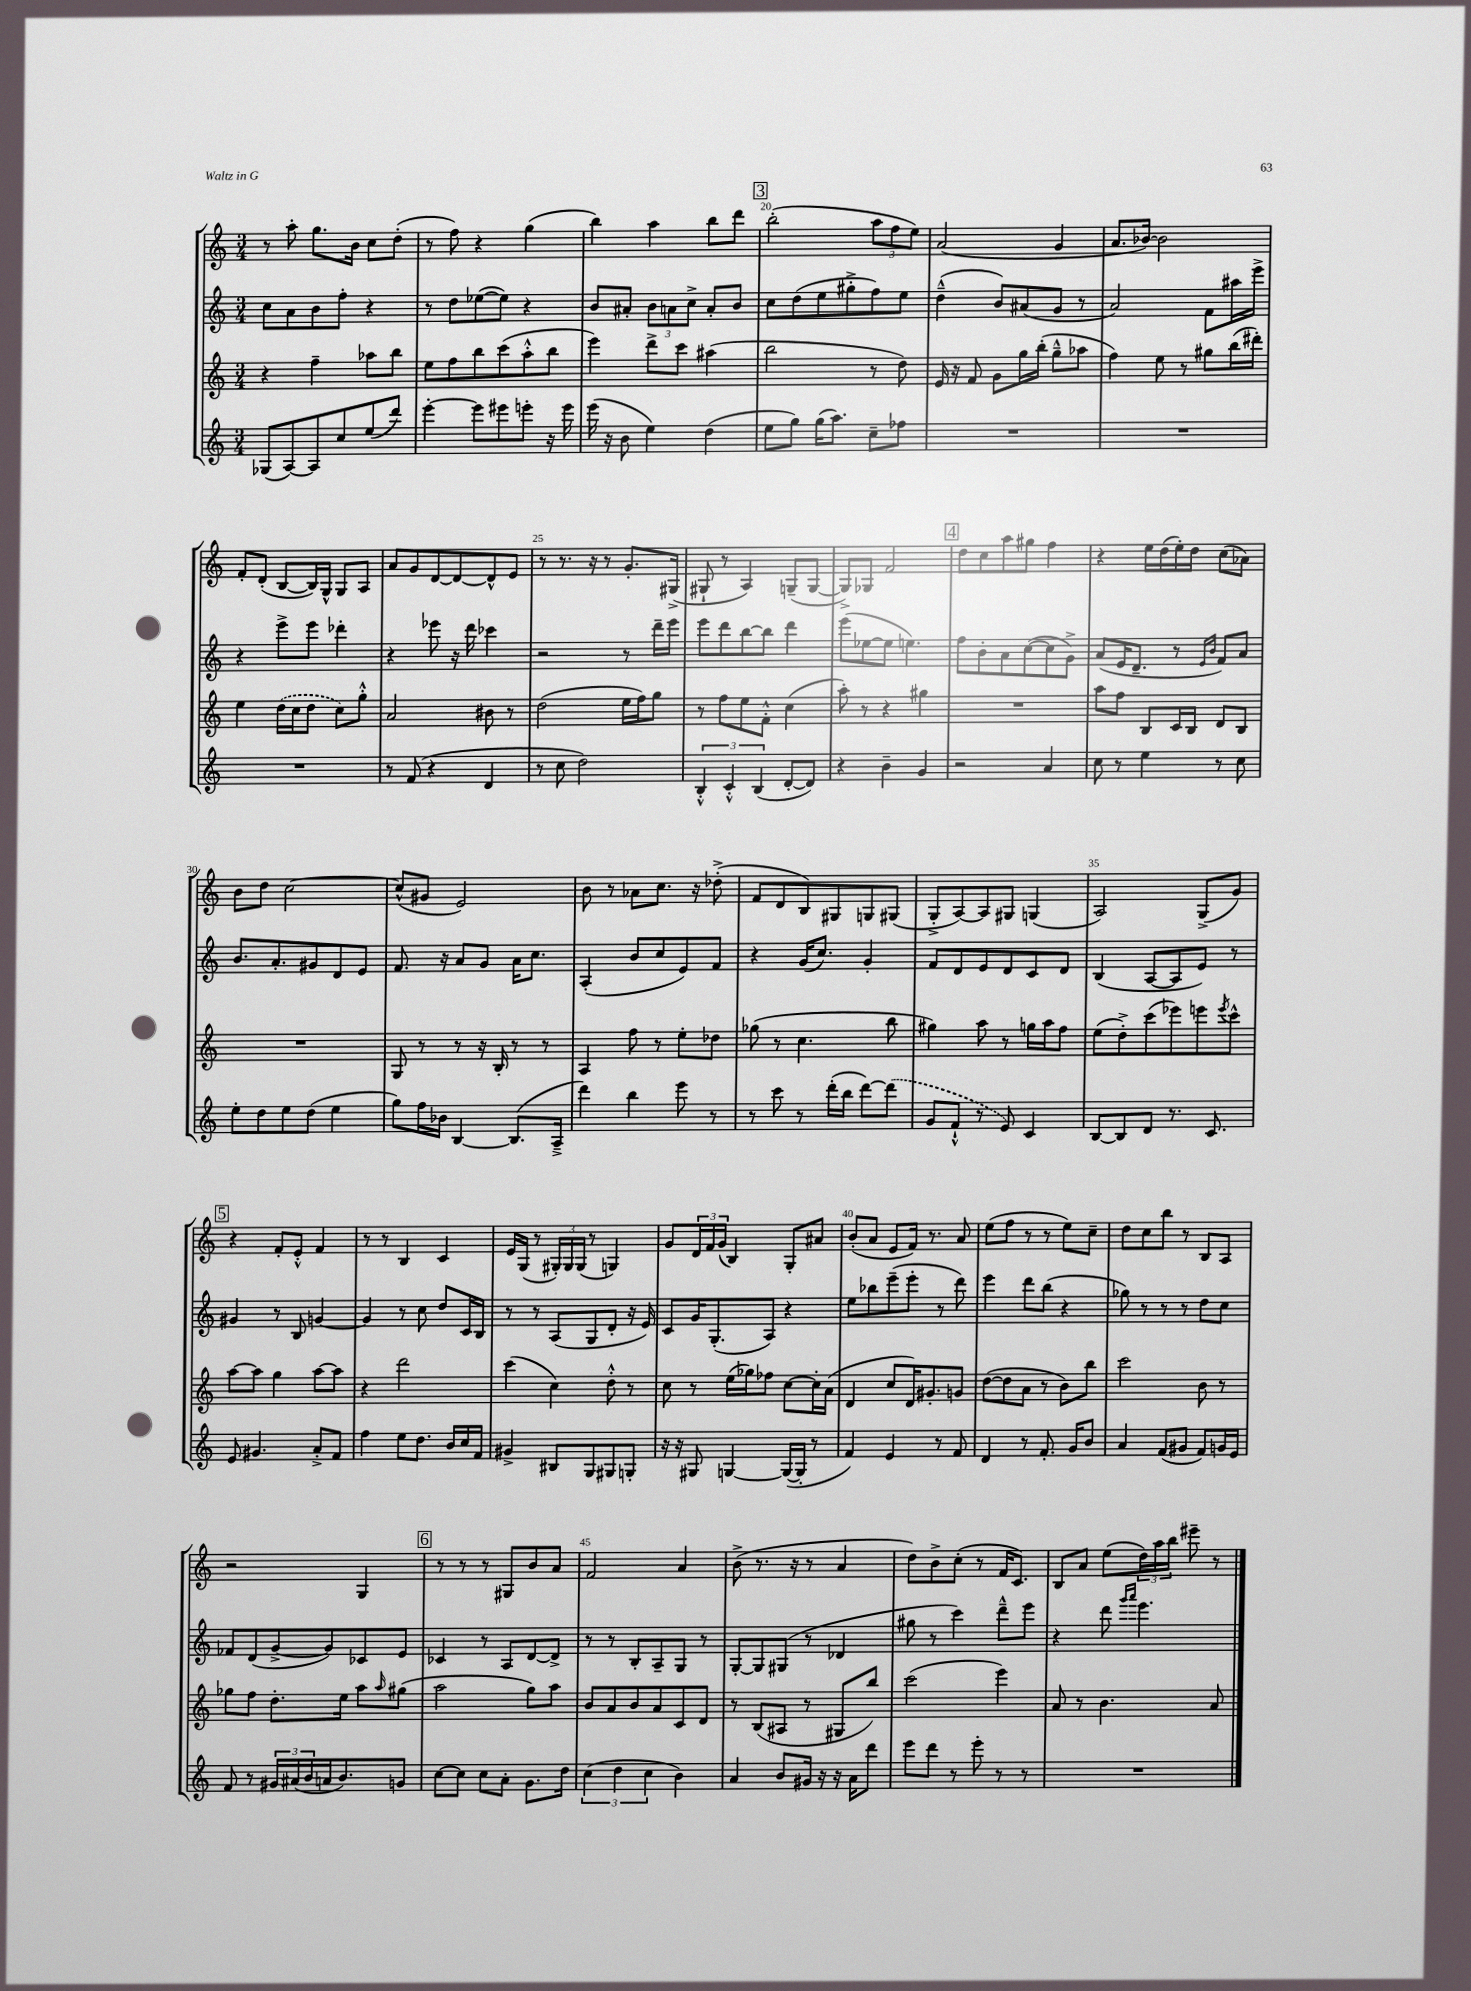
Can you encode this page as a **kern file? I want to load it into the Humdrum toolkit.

**kern	**kern	**kern	**kern
*part4	*part3	*part2	*part1
*staff4	*staff3	*staff2	*staff1
*clefG2	*clefG2	*clefG2	*clefG2
*k[]	*k[]	*k[]	*k[]
*M3/4	*M3/4	*M3/4	*M3/4
=17	=17	=17	=17
(8G-X/L	4r	8cc\L	8r
[8A/)	.	8a\	8aa'\
8A/]	4ff~\	8b\	8.gg\L
8cc/	.	8ff'\J	.
.	.	.	16b\Jk
(8ee/	8aa-X\L	4r	8cc\L
8ddd/J)	8bb\J	.	(8dd'\J
=18	=18	=18	=18
[4eee'\	8ee\L	8r	8r
.	8ff\	8dd\L	8ff\)
8eee\L]	8bb\	([8ee-X\	4r
8eee#X\	(8ccc\	8ee-\J])	.
8eeen'\J	8aa'^^\	4r	(4gg\
16r	8bb\J	.	.
16eee\	.	.	.
=19	=19	=19	=19
(16eee\	4eee\)	8b/L	4bb\)
16r	.	.	.
8b\	.	8a#X'/J	.
4ee\)	8ddd^\L	12b\L	4aa\
.	.	12an\	.
.	8ccc\J	.	.
.	.	12cc^\J	.
(4dd\	(4aa#X\	8a'/L	8bb\L
.	.	8b/J	8ddd\J
!!LO:REH:place=s1:t=3
=20	=20	=20	=20
8ee\L	2bb\	8cc\L	(2bb'\
8gg\J)	.	(8dd\	.
(16gg\KL	.	8ee\	.
8.aa\J)	.	.	.
.	.	8gg#X'^\	.
8cc~\L	8r	8ff\)	12aa\L
.	.	.	12ff\
8ff-X\J	8dd\)	8ee\J	.
.	.	.	12ee\J)
=21	=21	=21	=21
2.r	16e/	(4dd~^^\	(2a/
.	16r	.	.
.	8f/	.	.
.	8g\L	8b/L)	.
.	16gg\L	(8a#X/	.
.	(16bb'\JJ	.	.
.	8gg~^^\L	8g/J	4g/
.	8aa-X\J	8r	.
=22	=22	=22	=22
2.r	4ff\)	2a/)	8.a/L
.	.	.	[16b-X/Jk)
.	8ee\	.	2b-\]
.	8r	.	.
.	8gg#X\L	8f\L	.
.	(16bb\L	16aa#X\L	.
.	16ddd#X'\JJ)	16eee^\JJ	.
!!LO:LB:g=z
=23	=23	=23	=23
2.r	4ee\	4r	8f'/L
.	.	.	(8d'/J
.	(16dd\LL	8eee^\L	[8B/L
.	16cc\J	.	.
.	8dd\J	8eee\J	16B/L])
.	.	.	16G^^/JJ
.	8cc\L)	4ddd-X'\	8G/L
.	8gg'^^\J	.	8A/J
=24	=24	=24	=24
8r	2a/	4r	8a/L
(8f/	.	.	8g/
4r	.	8eee-X\	[8d/
.	.	16r	8d/_
.	.	16ddd\	.
4d/	8b#X\	4ccc-X\	8d^^/]
.	8r	.	8e/J
=25	=25	=25	=25
8r	(2dd\	2r	8r
8cc\	.	.	8.r
2dd\)	.	.	.
.	.	.	16r
.	.	.	8r
.	16ee\LL	8r	8.g'/L
.	16ff\J)	.	.
.	8gg\J	16ddd~\LL	.
.	.	16eee\JJ	(16G#X^/Jk
=26	=26	=26	=26
6B'^^/	8r	8eee\L	8G#X`/
.	8ff\L	8ddd\	8r
6c'^^/	.	.	.
.	8ee\	[8bb\	4A/)
(6B/	.	.	.
.	8f'^^\J	8bb\J]	.
[8d'/L	(4cc\	4ddd\	(8Gn~/L
8d/J])	.	.	[8G/J
=27	=27	=27	=27
4r	8aa'\)	(8eee\L	8G^/L])
.	8r	[8ee-X\	8G-X/J
4b~\	4r	8ee-\J]	2f/
.	.	4.een\)	.
4g/	4gg#X\	.	.
!!LO:REH:place=s1:t=4
=28	=28	=28	=28
2r	2.r	8ff\L	8dd\L
.	.	8b'\	8cc\
.	.	8a\	8aa\
.	.	([8cc\	8gg#X\J
4a/	.	8cc\]	4ff\
.	.	8g^\J)	.
=29	=29	=29	=29
8cc\	8aa\L	(8a/L	4r
8r	8ff\J	16e/K	.
.	.	8.d~/J	.
4ee\	8B/L	.	16ee\LL
.	.	.	(16dd\
.	16c/L	8r	16ee'\)
.	16B/JJ	.	16dd\JJ
.	.	16qqe/LL	.
.	.	16qqb/JJ	.
8r	8d/L	8f/L)	(8cc\L
8cc\	8B/J	8a/J	8a-X\J)
!!LO:LB:g=z
=30	=30	=30	=30
8ee'\L	2.r	8.b/L	8b\L
8dd\	.	.	8dd\J
.	.	8.a'/	.
8ee\	.	.	[2cc\
(8dd\J	.	8g#X/	.
4ee\	.	8d/	.
.	.	8e/J	.
=31	=31	=31	=31
8gg\L)	8G/	8.f/	(8cc^^/L]
16ff\L	8r	.	8g#X/J
16b-X\JJ	.	16r	.
[4B/	8r	8a/L	2e/)
.	16r	8g/J	.
.	16B'/	.	.
(8.B/L]	8r	16a\KL	.
.	.	8.cc\J	.
.	8r	.	.
16A~^/Jk	.	.	.
=32	=32	=32	=32
4ddd\)	4A/	(4A'/	8b\
.	.	.	8r
4bb\	8ff\	8b/L	8a-X\L
.	8r	8cc/	8.cc\J
8eee\	8ee'\L	8e/)	.
.	.	.	16r
8r	8dd-X\J	8f/J	(8dd-X'^\
=33	=33	=33	=33
8r	(8gg-X\	4r	8f/L
8ccc\	8r	.	8d/
8r	4.cc\	(16g/KL	8B/)
.	.	8.cc/J)	.
(16ddd'\LL	.	.	8G#X/
16bb\JJ	.	.	.
[8ddd\L)	.	4g'/	8Gn/
(8ddd\J]	8bb\	.	(8G#X/J
=34	=34	=34	=34
8g/L	4gg#X\)	8f/L	8G'^/L
8f`^^/J	.	8d/	[8A/)
8r	8aa\	8e/	8A/]
8e/)	8r	8d/	8G#X/J
4c/	16ggn\LL	8c/	(4Gn/
.	16aa\J	.	.
.	8ff\J	8d/J	.
=35	=35	=35	=35
[8B/L	(8ee\L	(4B/	2A/)
8B/]	8dd'^\)	.	.
8d/J	(8ccc\	[8A/L	.
8.r	8eee-X\)	8A/]	.
.	8eeen\	8e/J)	(8G^/L
8.c/	.	.	.
.	8qeee/	.	.
.	8ccc^^\J	8r	8g/J)
!!LO:LB:g=z
!!LO:REH:place=s1:t=5
=36	=36	=36	=36
8e/	[8aa\L	4g#X/	4r
4.g#X/	8aa\J]	.	.
.	4gg\	8r	8f'/L
.	.	8B/	8e'^^/J
8a'^/L	[8aa\L	[4gn/	4f/
8f/J	8aa\J]	.	.
=37	=37	=37	=37
4ff\	4r	4g/]	8r
.	.	.	8r
8ee\L	2ddd\	8r	4B/
8.dd\J	.	8cc\	.
.	.	8dd/L	4c/
16b/LL	.	.	.
16cc/	.	16c/L	.
16f/JJ	.	16B/JJ	.
=38	=38	=38	=38
4g#X^/	(4ccc\	8r	16e/LL
.	.	.	(16G/JJ
.	.	8r	8r
8B#X/L	4cc\)	(8A/L	24G#X'/LL)
.	.	.	24G#/
.	.	.	(24G#/JJ
8G/	.	8G/	8r
8G#X/	8dd'^^\	8d'/J	4Gn/)
8Gn'/J	8r	16r	.
.	.	16e/)	.
=39	=39	=39	=39
16r	8cc\	8c/L	8g/L
16r	.	.	.
8G#X/	8r	16g/K	24d/L
.	.	.	24f/
.	.	(8.G'/	.
.	.	.	(24g/JJ
[4Gn/	(16ee\LL	.	4B/)
.	16gg-X\J)	.	.
.	8ff-X\J	8A/J)	.
(16G/LL_	[8cc\L	4r	8G'/L
16G'/JJ]	.	.	.
8r	16cc'\L]	.	8a#X/J
.	(16a\JJ	.	.
=40	=40	=40	=40
4f/)	4d/	8ee\L	(8b'/L
.	.	8bb-X\	8a/J
4e/	8cc/L	(8eee~\	8e/L
.	16d/K)	8eee'\J	16f/Jk)
.	8.g#X'/	.	8.r
8r	.	8r	.
8f/	8gn/J	8ddd\)	8a/
=41	=41	=41	=41
4d/	([8dd\L	4eee\	(8ee\L
.	8dd\]	.	8ff\J
8r	8a\J	8ddd\L	8r
8.f'/	8r	(8bb\J	8r
.	8b\L)	4r	8ee\L)
16g/KL	.	.	.
8b/J	8bb\J	.	8cc~\J
=42	=42	=42	=42
4a/	2ccc\	8gg-X\)	8dd\L
.	.	8r	8cc\
(8f/L	.	8r	8bb\J
8g#X/J	.	8r	8r
8f/L)	8b\	8dd\L	8B/L
16gn/L	8r	8cc\J	8A/J
16e/JJ	.	.	.
!!LO:LB:g=z
=43	=43	=43	=43
8f/	8gg-X\L	8f-X/L	2r
8r	8ff\J	(8d/	.
24g#X/LL	8.dd'\L	[8g^/	.
(24a#X/	.	.	.
24b/	.	.	.
16an/J	.	8g/])	.
8.b/)	16ee\Jk	.	.
.	8aa\L	8c-X/	4G/
.	16qqaa/	.	.
8gn/J	(8gg#X\J	8e/J	.
!!LO:REH:place=s1:t=6
=44	=44	=44	=44
[8cc\L	2aa\	4c-X/	8r
8cc\J]	.	.	8r
8cc\L	.	8r	8r
8a'\J	.	8A/L	8G#X/L
8.g\L	8gg\L)	[8d/	8b/
.	8aa\J	8d^/J]	8a/J
16dd\Jk	.	.	.
=45	=45	=45	=45
(6cc\	8b/L	8r	2f/
.	8a/	8r	.
6dd\	.	.	.
.	8b/	8B'/L	.
6cc\	.	.	.
.	8a/	8A~/	.
4b\)	8c/	8G/J	4a/
.	8d/J	8r	.
=46	=46	=46	=46
4a/	8r	[8G'/L	(8b^\
.	(8B/L	8G/]	8.r
8b/L	8A#X/J	(8G#X/J	.
.	.	.	16r
16g#X/Jk	8r	8r	8r
16r	.	.	.
16r	8G#X/L	4d-X/	4a/
16a\KL	.	.	.
8ddd\J	8bb/J)	.	.
=47	=47	=47	=47
8eee\L	(2ccc\	8gg#X\	8dd\L)
8ddd\J	.	8r	8b^\
8r	.	4ccc\)	(8cc'\J
8eee'\	.	.	8r
8r	4eee\)	8ddd~^^\L	16f/KL
.	.	.	8.c/J)
8r	.	8eee\J	.
=48	=48	=48	=48
2.r	8a/	4r	8B/L
.	8r	.	8a/J
.	4.b\	8ddd\	(8ee\L
.	.	16qqggg/LL	.
.	.	16qqaaa/JJ	.
.	.	4.eee\	24dd\L)
.	.	.	24aa\
.	.	.	24bb\JJ
.	.	.	8eee#X~\
.	8a/	.	8r
==	==	==	==
*-	*-	*-	*-
